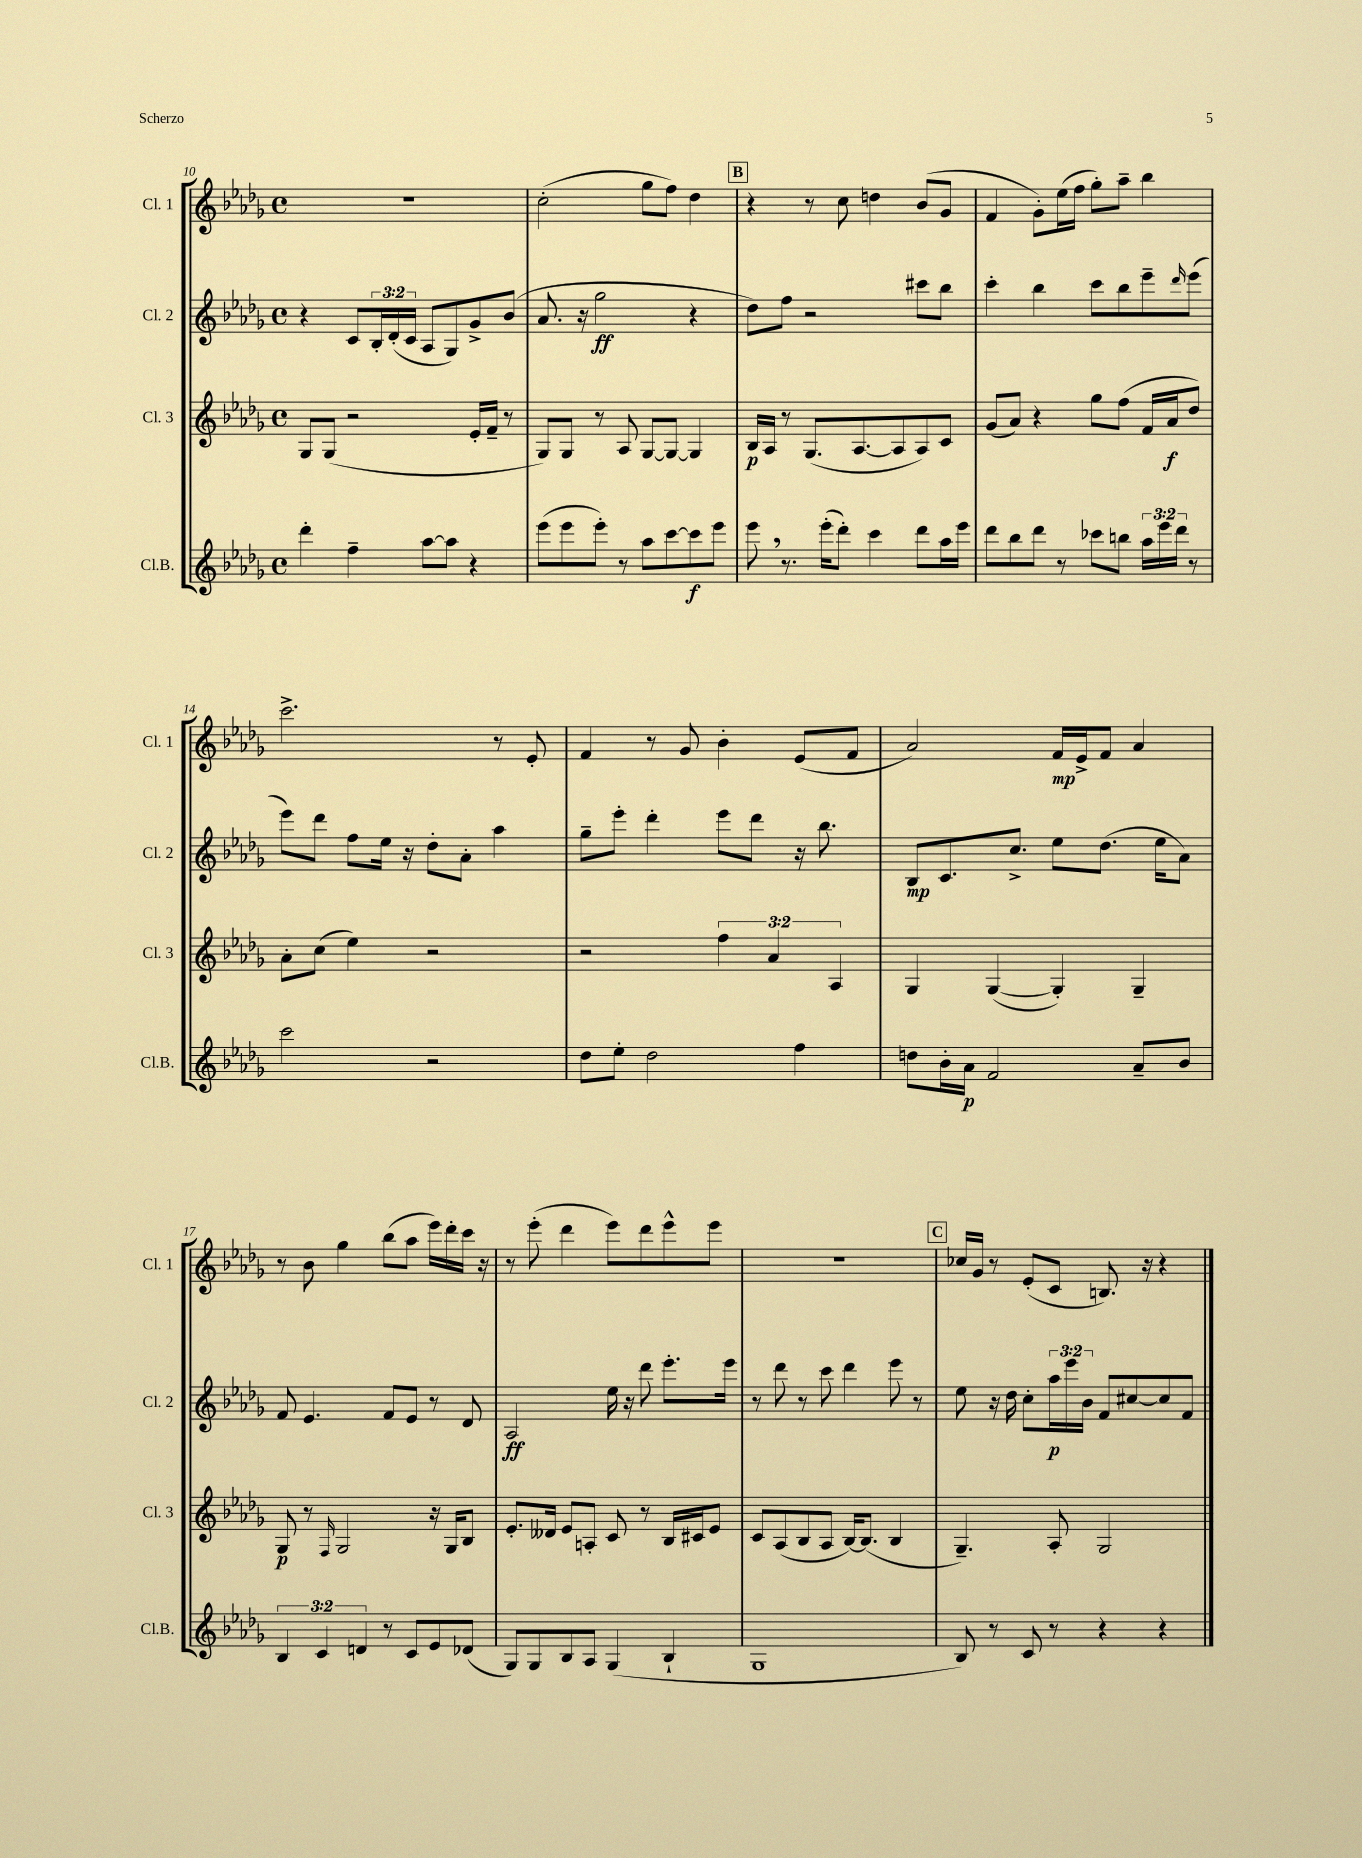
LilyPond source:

<<
\new StaffGroup <<
\new Staff = "s0" \with { instrumentName = "Cl. 1" shortInstrumentName = "Cl. 1" } {
    \clef treble \key des \major \defaultTimeSignature \time 4/4
    R1 |
    c''2-.( ges''8 f''8) des''4 |
    \mark \markup { \box "B" } r4 r8 c''8 d''4 bes'8( ges'8 |
    f'4 ges'8-.) ees''16( f''16 ges''8-.) aes''8-- bes''4 |
    c'''2.-> r8 ees'8-. |
    f'4 r8 ges'8 bes'4-. ees'8( f'8 |
    aes'2) f'16\mp ees'16-> f'8 aes'4 |
    r8 bes'8 ges''4 bes''8( aes''8 ees'''16) des'''16-. c'''16 r16 |
    r8 ees'''8-.( des'''4 ees'''8) des'''8 ees'''8-^ ees'''8 |
    R1 |
    \mark \markup { \box "C" } ces''16 ges'16 r8 ees'8-.( c'8 b8.) r16 r4 \bar "|." |
}
\new Staff = "s1" \with { instrumentName = "Cl. 2" shortInstrumentName = "Cl. 2" } {
    \clef treble \key des \major \defaultTimeSignature \time 4/4 \override Staff.TupletNumber.text = #tuplet-number::calc-fraction-text
    r4 c'8 \tuplet 3/2 { bes16-. des'16-.( c'16 } aes8 ges8) ges'8-> bes'8( |
    aes'8. r16 ges''2\ff r4 |
    \mark \markup { \box "B" } des''8) f''8 r2 cis'''8 bes''8 |
    c'''4-. bes''4 c'''8 bes''8 ees'''8-- \grace { des'''16 } ees'''8( |
    ees'''8) des'''8 f''8 ees''16 r16 des''8-. aes'8-. aes''4 |
    ges''8-- ees'''8-. des'''4-. ees'''8 des'''8 r16 bes''8. |
    bes8\mp c'8. c''8.-> ees''8 des''8.( ees''16 aes'8) |
    f'8 ees'4. f'8 ees'8 r8 des'8 |
    aes2\ff ees''16 r16 des'''8 ees'''8.-. ees'''16 |
    r8 des'''8 r8 c'''8 des'''4 ees'''8 r8 |
    \mark \markup { \box "C" } ees''8 r16 des''16 c''8-. \tuplet 3/2 { aes''16\p ees'''16 bes'16 } f'8 cis''8~ cis''8 f'8 \bar "|." |
}
\new Staff = "s2" \with { instrumentName = "Cl. 3" shortInstrumentName = "Cl. 3" } {
    \clef treble \key des \major \defaultTimeSignature \time 4/4 \override Staff.TupletNumber.text = #tuplet-number::calc-fraction-text
    ges8 ges8( r2 ees'16-. f'16-- r8 |
    ges8) ges8 r8 aes8 ges8~ ges8~ ges4 |
    \mark \markup { \box "B" } bes16\p aes16 r8 ges8.( aes8.~ aes8 aes8) c'8 |
    ges'8( aes'8) r4 ges''8 f''8( f'16 aes'16\f des''8) |
    aes'8-. c''8( ees''4) r2 |
    r2 \tuplet 3/2 { f''4 aes'4 aes4 } |
    ges4 ges4~( ges4-.) ges4-- |
    ges8\p r8 \grace { f16 } ges2 r16 ges16 bes8 |
    ees'8.-. deses'16 ees'8 a8-. c'8 r8 bes16 cis'16 ees'8 |
    c'8 aes8( bes8 aes8 bes16~) bes8.( bes4 |
    \mark \markup { \box "C" } ges4.--) aes8-. ges2 \bar "|." |
}
\new Staff = "s3" \with { instrumentName = "Cl.B." shortInstrumentName = "Cl.B." } {
    \clef treble \key des \major \defaultTimeSignature \time 4/4 \override Staff.TupletNumber.text = #tuplet-number::calc-fraction-text
    des'''4-. f''4-- aes''8~ aes''8 r4 |
    ees'''8( ees'''8 ees'''8-.) r8 aes''8 c'''8~ c'''8\f ees'''8 |
    \mark \markup { \box "B" } ees'''8 \breathe r8. ees'''16-.( des'''8-.) c'''4 des'''8 aes''16 ees'''16 |
    des'''8 bes''8 des'''8 r8 ces'''8 b''8 \tuplet 3/2 { aes''16 ees'''16 des'''16 } r8 |
    c'''2 r2 |
    des''8 ees''8-. des''2 f''4 |
    d''8 bes'16-. aes'16\p f'2 aes'8-- bes'8 |
    \tuplet 3/2 { bes4 c'4 d'4 } r8 c'8 ees'8 des'8( |
    ges8) ges8 bes8 aes8 ges4( bes4-! |
    ges1 |
    \mark \markup { \box "C" } bes8) r8 c'8 r8 r4 r4 \bar "|." |
}
>>
>>
\layout { \context { \Score currentBarNumber = #10 } }
